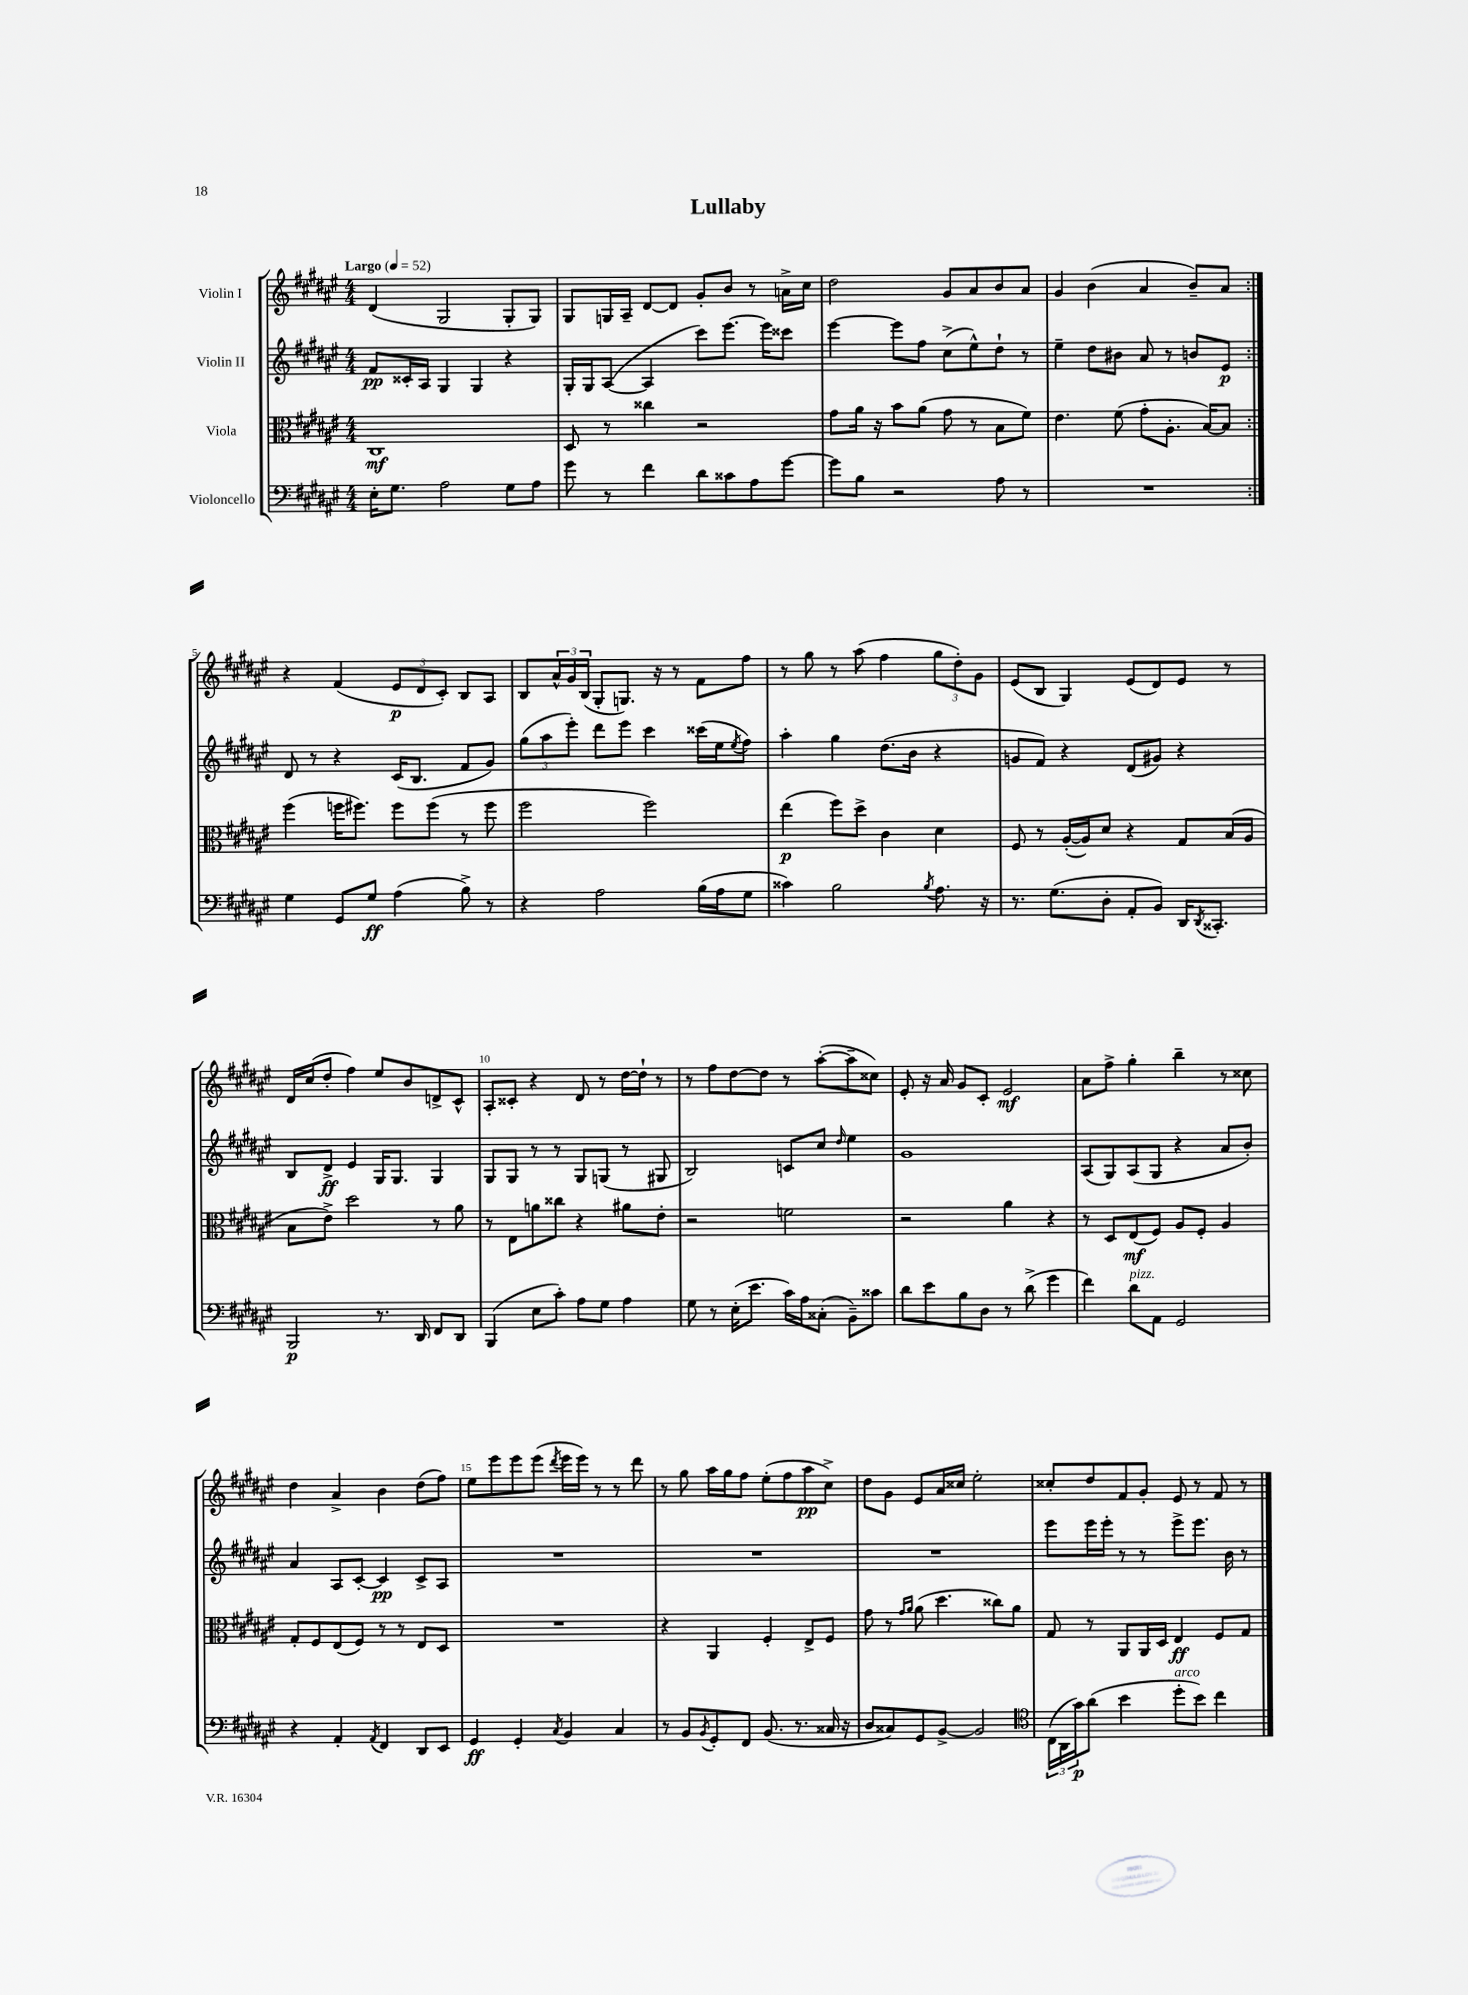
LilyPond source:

\header { title = "Lullaby" }
<<
\new StaffGroup <<
\new Staff = "s0" \with { instrumentName = "Violin I" } {
    \clef treble \key fis \major \numericTimeSignature \time 4/4 \tempo "Largo" 4 = 52
    \repeat volta 2 { dis'4( gis2 gis8-. gis8) |
    gis8 g16 ais16-- dis'8~ dis'8 gis'8-. b'8 r8 a'16-> cis''16 |
    dis''2 gis'8 ais'8 b'8 ais'8 |
    gis'4 b'4( ais'4 b'8--) ais'8 | }
    r4 fis'4( \tuplet 3/2 { eis'8\p dis'8 cis'8-.) } b8 ais8 |
    b8 \tuplet 3/2 { ais'16-^ gis'16 b16( } gis8-. g8.) r16 r8 fis'8 fis''8 |
    r8 gis''8 r8 ais''8( fis''4 \tuplet 3/2 { gis''8 dis''8-.) gis'8 } |
    eis'8( b8 gis4) eis'8( dis'8) eis'8 r8 |
    dis'16 cis''16( dis''8-. fis''4) eis''8 b'8 d'8-> cis'8-^ |
    ais8-. cisis'8-. r4 dis'8 r8 dis''16~ dis''16-! r8 |
    r8 fis''8 dis''8~ dis''8 r8 ais''8~-.( ais''8-- cisis''8) |
    eis'8-. r16 ais'16 gis'8 cis'8-. eis'2\mf |
    ais'8 fis''8-> gis''4-. b''4-- r8 cisis''8 |
    dis''4 ais'4-> b'4 dis''8( fis''8) |
    eis''8 eis'''8 eis'''8 eis'''8( \acciaccatura { dis'''8 } eis'''16 eis'''16) r8 r8 dis'''8 |
    r8 gis''8 ais''16 gis''16 fis''8 eis''8-.( fis''8 ais''8\pp cis''8->) |
    dis''8 gis'8 eis'8 ais'16 cisis''16 eis''2-. |
    cisis''8-. dis''8 fis'8 gis'8-. eis'8 r8 fis'8 r8 \bar "|." |
}
\new Staff = "s1" \with { instrumentName = "Violin II" } {
    \clef treble \key fis \major \numericTimeSignature \time 4/4
    \repeat volta 2 { fis'8\pp cisis'16-. ais16 gis4 gis4 r4 |
    gis16-. gis16 ais8~( ais4 cis'''8) eis'''8.~ eis'''16 cisis'''8 |
    eis'''4~ eis'''8 fis''8 cis''8->( eis''8-^) dis''8-! r8 |
    eis''4-- dis''8 bis'8 ais'8 r8 b'8 eis'8\p | }
    dis'8 r8 r4 cis'16( b8. fis'8 gis'8) |
    \tuplet 3/2 { gis''8( ais''8 eis'''8-.) } dis'''8 eis'''8 cis'''4 cisis'''16( eis''16 \acciaccatura { eis''8 } fis''8) |
    ais''4-. gis''4 dis''8.( b'16 r4 |
    g'8 fis'8) r4 dis'8( gis'8) r4 |
    b8 dis'8->\ff eis'4 gis16 gis8. gis4 |
    gis8 gis8 r8 r8 gis8 g8( r8 gis8 |
    b2) c'8 cis''8 \grace { dis''16 } eis''4 |
    gis'1 |
    ais8( gis8) ais8( gis8 r4 ais'8 b'8-.) |
    ais'4 ais8 cis'8~-. cis'4\pp cis'8-> ais8 |
    R1 |
    R1 |
    R1 |
    eis'''8 eis'''16 eis'''16-. r8 r8 eis'''8-> eis'''8. b'16 r8 \bar "|." |
}
\new Staff = "s2" \with { instrumentName = "Viola" } {
    \clef alto \key fis \major \numericTimeSignature \time 4/4
    \repeat volta 2 { cis1\mf |
    dis8 r8 cisis''4 r2 |
    gis'8 ais'16 r16 b'8 ais'8( gis'8 r8 b8 fis'8) |
    eis'4. fis'8( gis'8-. ais8.-. b16~) b8 | }
    fis''4( f''16 fis''8.) fis''8 fis''8( r8 fis''8 |
    fis''2 fis''2) |
    eis''4\p( fis''8) dis''8-> cis'4 dis'4 |
    fis8 r8 ais16~-.( ais16) dis'8 r4 gis8 b16( ais16 |
    b8 eis'8->) dis''2 r8 ais'8 |
    r8 eis8 a'8 cisis''8 r4 ais'8 eis'8-. |
    r2 f'2 |
    r2 ais'4 r4 |
    r8 dis8 eis8\mf( fis8) ais8 fis8-. ais4 |
    gis8-. fis8 eis8( fis8) r8 r8 eis8 dis8 |
    R1 |
    r4 ais,4 fis4-. eis8-> fis8 |
    gis'8 r8 \grace { gis'16 ais'16 } ais'8( dis''4. cisis''8) ais'8 |
    gis8 r8 ais,8 ais,16 dis16 eis4\ff fis8 gis8 \bar "|." |
}
\new Staff = "s3" \with { instrumentName = "Violoncello" } {
    \clef bass \key fis \major \numericTimeSignature \time 4/4
    \repeat volta 2 { eis16-. gis8. ais2 gis8 ais8 |
    gis'8 r8 fis'4 dis'8 cisis'8 ais8 gis'8~ |
    gis'8 b8 r2 ais8 r8 |
    R1 | }
    gis4 gis,8 gis8\ff ais4( b8->) r8 |
    r4 ais2 b16( ais16 gis8 |
    cisis'4) b2 \acciaccatura { b8 } ais8. r16 |
    r8. gis8.( dis8-. ais,8-. b,8) dis,16 \acciaccatura { dis,8 } cisis,8.-. |
    b,,2\p r8. dis,16 fis,8 dis,8 |
    b,,4( eis8 cis'8-.) ais8 gis8 ais4 |
    gis8 r8 eis16-.( eis'8. cis'16) ais16 cisis8-.( b,8--) cisis'8 |
    dis'8 eis'8 b8 dis8 r8 dis'8->( gis'4 |
    fis'4) dis'8^\markup { \italic "pizz." } ais,8 gis,2 |
    r4 ais,4-. \acciaccatura { ais,8 } fis,4 dis,8 eis,8 |
    gis,4\ff gis,4-. \acciaccatura { cis8 } b,4 cis4 |
    r8 b,8 \acciaccatura { b,8 } gis,8-. fis,8 b,8.( r8. cisis16 r16 |
    dis8 cisis8) gis,8 b,8~-> b,2 |
    \clef tenor \tuplet 3/2 { cis16( ais,16 gis'16\p) } ais'8( b'4 dis''8-.^\markup { \italic "arco" } b'8) cis''4 \bar "|." |
}
>>
>>
\layout { \context { \Score \override BarNumber.break-visibility = ##(#f #t #t) barNumberVisibility = #(every-nth-bar-number-visible 5) } }
